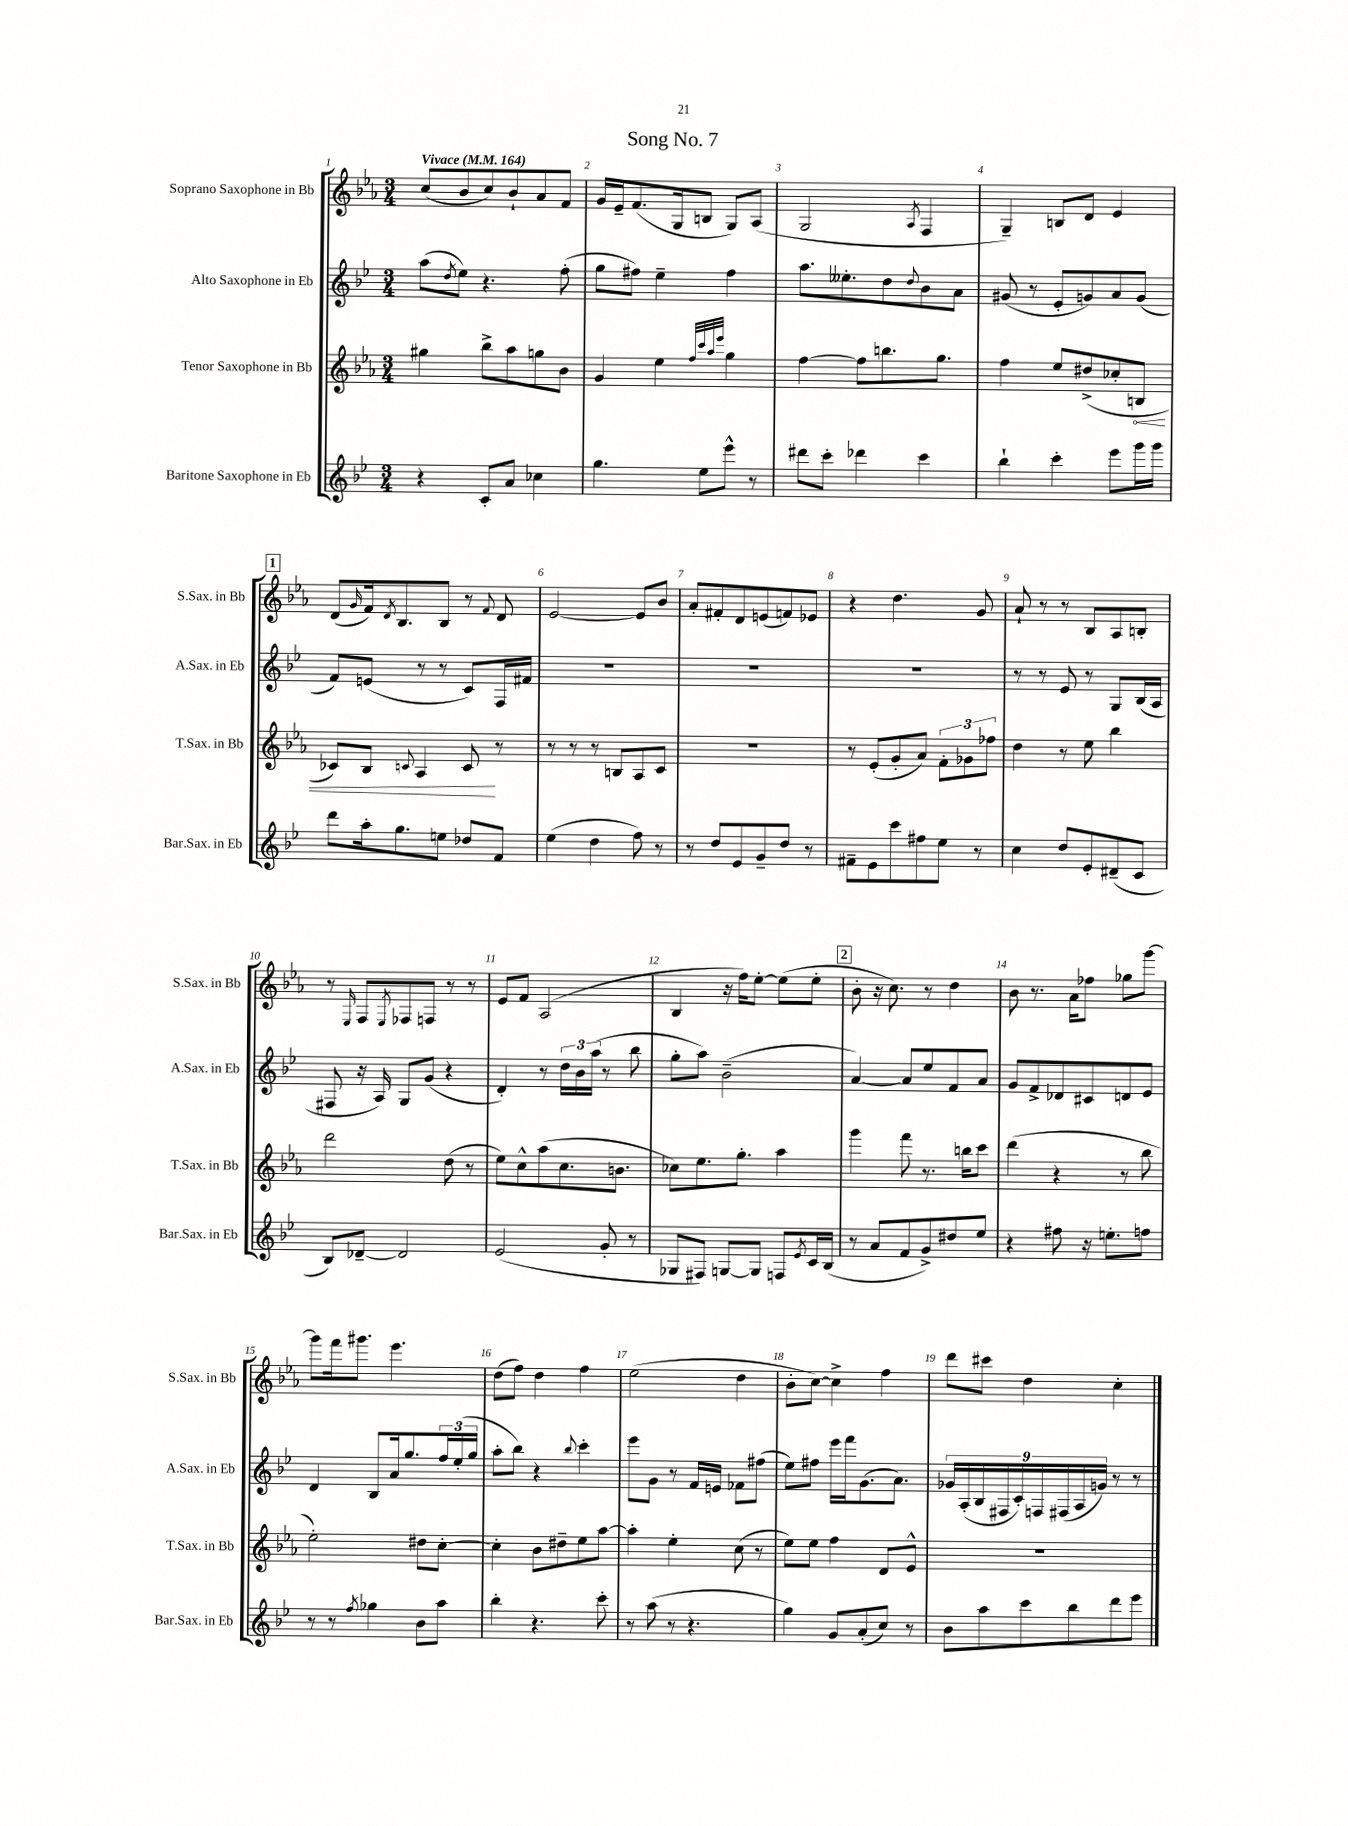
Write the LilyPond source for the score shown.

\header { title = "Song No. 7" }
<<
\new StaffGroup <<
\new Staff = "s0" \with { instrumentName = "Soprano Saxophone in Bb" shortInstrumentName = "S.Sax. in Bb" } {
    \clef treble \key ees \major \numericTimeSignature \time 3/4 \tempo "Vivace" 4 = 164
    c''8( bes'8 c''8) bes'8-! aes'8 f'8 |
    g'16 ees'16-- f'8.( g16 b8 g8) aes8( |
    g2 \acciaccatura { aes8 } f4 |
    g4--) b8 d'8 ees'4 |
    \mark \markup { \box "1" } d'8( \grace { g'16 } f'16) \acciaccatura { d'8 } bes8. bes8 r8 \appoggiatura { f'8 } d'8 |
    ees'2~ ees'8 bes'8 |
    aes'8-. fis'8-. d'8 e'8( f'8) ees'8 |
    r4 d''4. g'8 |
    aes'8-! r8 r8 bes8 aes8 b8-. |
    r8 \grace { ees16 } f8 \acciaccatura { ees8 } fes8 f8 r8 r8 |
    ees'8 f'8 aes2( |
    bes4 r16 f''16) ees''8~-. ees''8( ees''8-. |
    \mark \markup { \box "2" } bes'8-. r16 c''8.) r8 d''4 |
    bes'8 r8. aes'16 fes''8 ges''8 g'''8~ |
    g'''8 f'''16 gis'''8. ees'''4. |
    d''8( f''8) d''4 f''4 |
    ees''2( d''4 |
    bes'8-. c''8~) c''4-> f''4 |
    d'''8 cis'''8 d''4 c''4-. \bar "|." |
}
\new Staff = "s1" \with { instrumentName = "Alto Saxophone in Eb" shortInstrumentName = "A.Sax. in Eb" } {
    \clef treble \key bes \major \numericTimeSignature \time 3/4
    a''8( \acciaccatura { d''8 } ees''8) r4. f''8-.( |
    g''8 fis''8) ees''4-- fis''4 |
    a''8. eeses''8.-. d''8 \appoggiatura { d''8 } bes'8 a'8 |
    gis'8( r8 ees'8-. g'8) a'8 g'8( |
    \mark \markup { \box "1" } f'8) e'8( r8 r8 c'8) f16 fis'16 |
    R2. |
    R2. |
    R2. |
    r8 r8 ees'8 r8 g8 bes16( a16 |
    fis8 r16 a16) g8 g'8( r4 |
    d'4-.) r8 \tuplet 3/2 { d''16 bes'16 a''16( } r8 bes''8 |
    g''8-. a''8) bes'2--( |
    \mark \markup { \box "2" } a'4~) a'8 ees''8 f'8 a'8 |
    g'8 f'8-> des'8 cis'8 d'8 ees'8 |
    d'4 bes8 a'16 g''8. \tuplet 3/2 { f''16 ees''16-.( g''16 } |
    a''8-. bes''8) r4 \appoggiatura { bes''8 } c'''4-. |
    ees'''8 g'8 r8 f'16 e'16 fes'8 fis''8( |
    ees''8) fis''8 ees'''16 f'''16 g'8.( a'8.) |
    \tuplet 9/8 { ges'16 a16-.( bes16 fis16 c'16-.) f16 fis16( a16 g'16) } r8 r8 \bar "|." |
}
\new Staff = "s2" \with { instrumentName = "Tenor Saxophone in Bb" shortInstrumentName = "T.Sax. in Bb" } {
    \clef treble \key ees \major \numericTimeSignature \time 3/4
    gis''4 bes''8-> aes''8 g''8 bes'8 |
    g'4 ees''4 \grace { f''32 c'''32 aes''32 ees'''32 } g''4 |
    f''4~ f''8 b''8. g''8. |
    f''4 ees''8 dis''8->( ces''8-. \once \override Hairpin.circled-tip = ##t b8\< |
    \mark \markup { \box "1" } ces'8) bes8 \appoggiatura { c'8 } aes4 c'8\! r8 |
    r8 r8 r8 b8 aes8 c'8 |
    R2. |
    r8 ees'8-.( g'8-. aes'8) \tuplet 3/2 { f'8-. ges'8 fes''8 } |
    d''4 r8 ees''8 bes''4 |
    d'''2 d''8( r8 |
    ees''8) c''8-^ aes''8( c''8. b'8. |
    ces''8) ees''8. g''8.-. aes''4 |
    \mark \markup { \box "2" } g'''4 f'''8 r8. b''16 c'''8 |
    d'''4( r4 r8 bes''8 |
    ees''2-.) dis''8 c''8~-. |
    c''4-. bes'8 dis''8-- ees''8 aes''8~ |
    aes''4-. ees''4-. c''8( r8 |
    ees''8) ees''8 f''4 d'8 ees'8-^ |
    R2. \bar "|." |
}
\new Staff = "s3" \with { instrumentName = "Baritone Saxophone in Eb" shortInstrumentName = "Bar.Sax. in Eb" } {
    \clef treble \key bes \major \numericTimeSignature \time 3/4
    r4 c'8-. a'8 ces''4 |
    g''4. ees''8 ees'''8-^ r8 |
    dis'''8 c'''8-. des'''4 c'''4 |
    bes''4-! c'''4-. ees'''8 g'''16 g'''16 |
    \mark \markup { \box "1" } d'''8 a''16-. g''8. e''8 des''8 f'8 |
    ees''4( d''4 f''8) r8 |
    r8 d''8 ees'8 g'8-- d''8 r8 |
    fis'8-- ees'8 c'''8 fis''8 ees''8 r8 |
    c''4 d''8 ees'8-. dis'8--( c'8 |
    bes8) des'8~-- des'2 |
    ees'2( g'8-. r8 |
    ges8 fis8) g8~ g8 f8 \acciaccatura { ees'8 } c'16 bes16( |
    \mark \markup { \box "2" } r8 a'8 f'8 g'8->) dis''8 ees''8 |
    r4 fis''8 r16 e''8.-. f''8 |
    r8 r8 \acciaccatura { f''8 } ges''4 bes'8 a''8 |
    bes''4-. r4. c'''8-. |
    r8 a''8( r8 r4. |
    g''4) g'8 a'8-.( c''8) r8 |
    bes'8 a''8 c'''8 bes''8 d'''8 ees'''8 \bar "|." |
}
>>
>>
\layout { \context { \Score \override BarNumber.break-visibility = ##(#f #t #t) barNumberVisibility = #all-bar-numbers-visible } }
